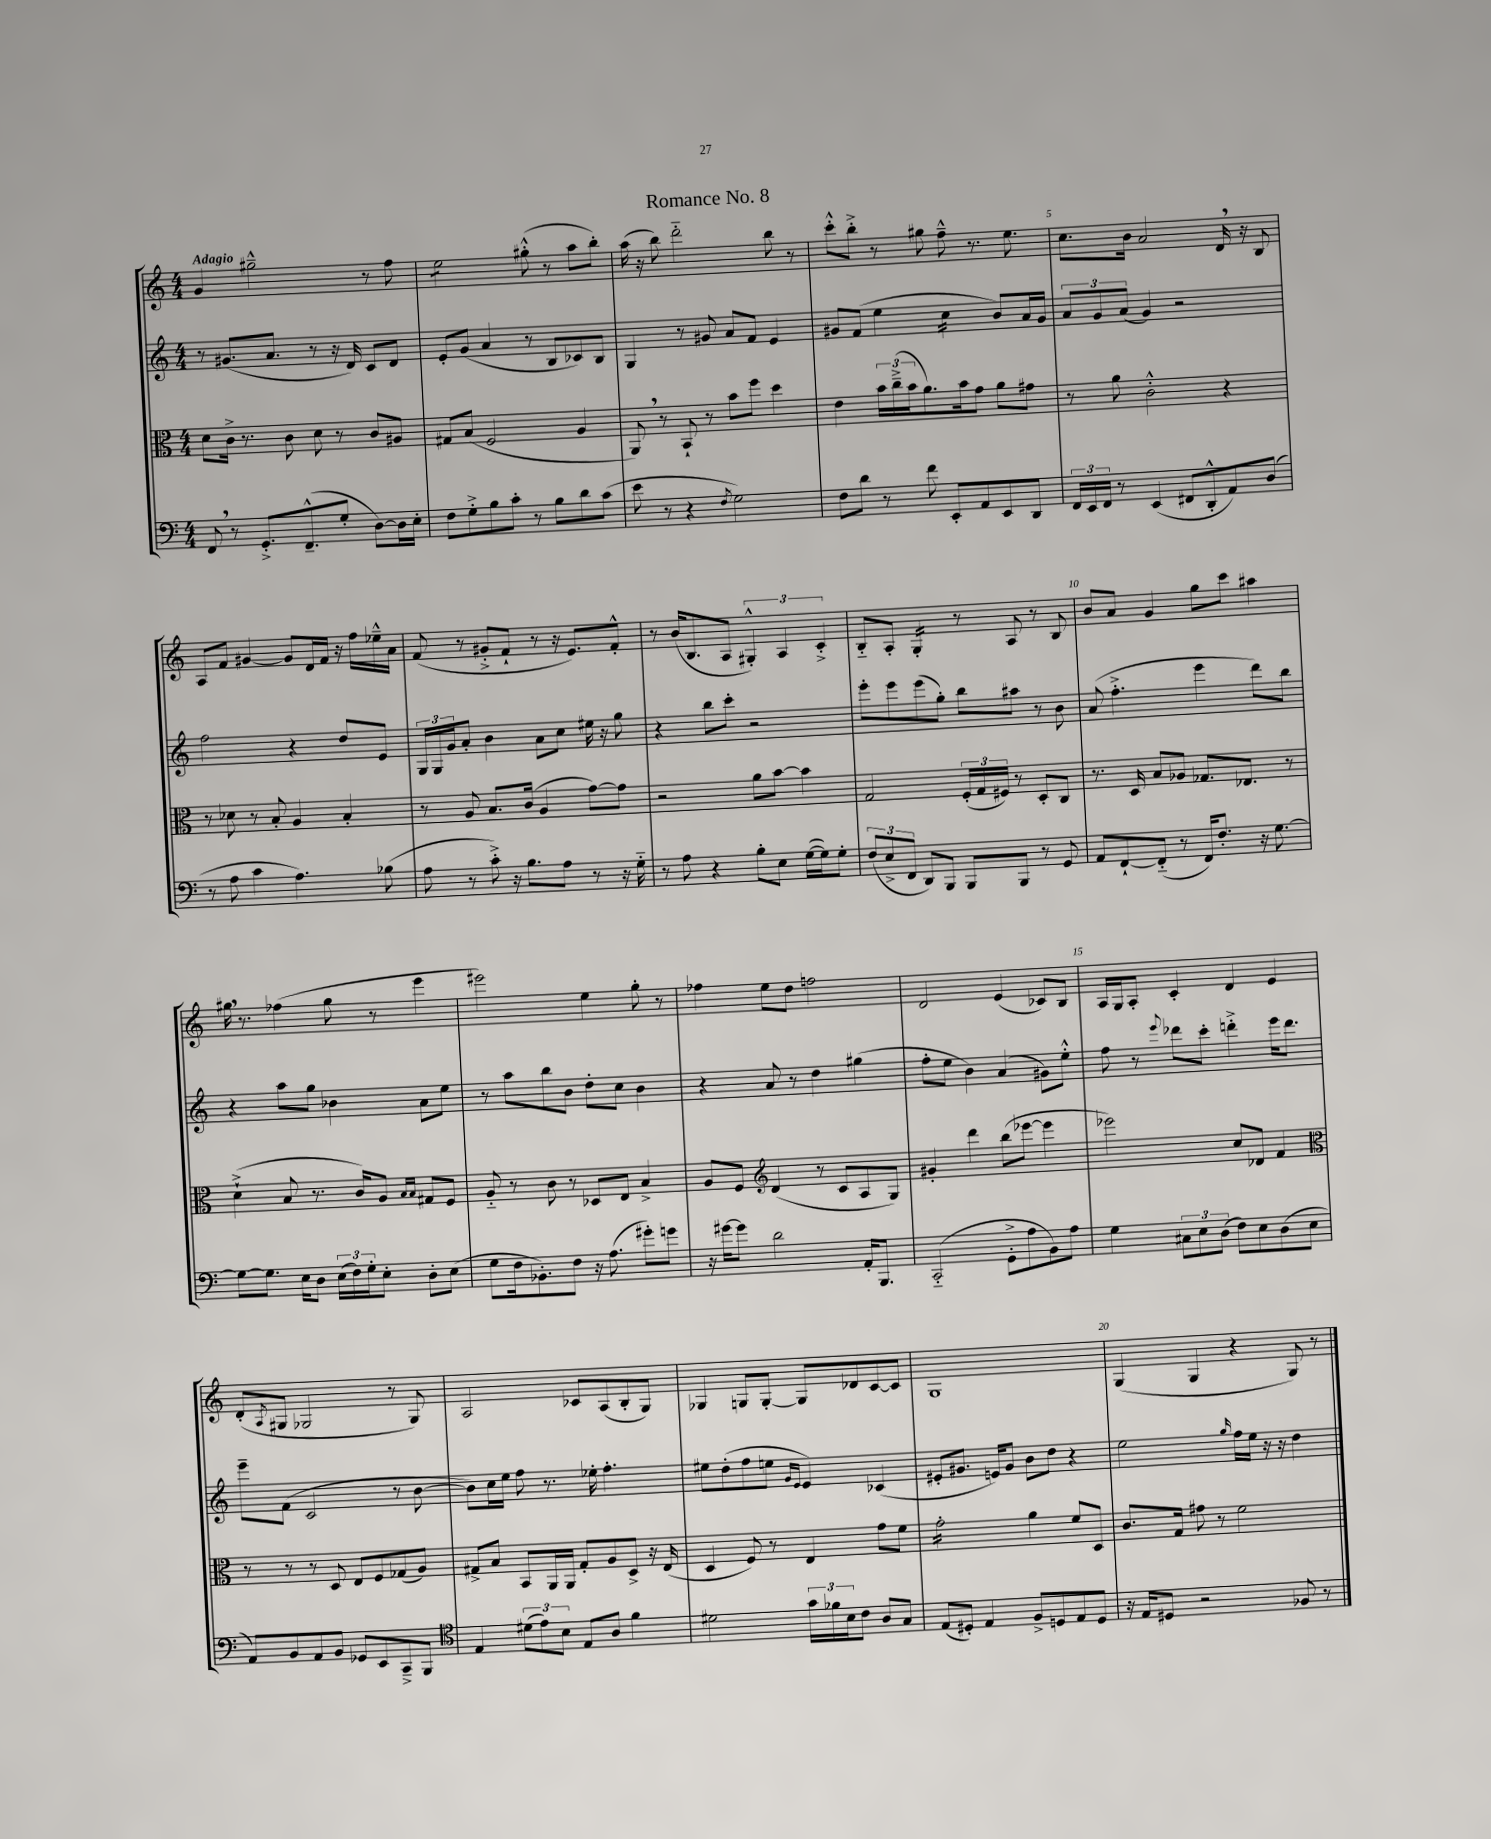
\header { title = "Romance No. 8" }
<<
\new StaffGroup <<
\new Staff = "s0" {
    \clef treble \key c \major \numericTimeSignature \time 4/4 \tempo "Adagio"
    g'4 gis''2---^ r8 f''8 |
    e''2:8 gis''8-.-^( r8 a''8 b''8-.) |
    a''16( r16 b''8) d'''2-_ b''8 r8 |
    c'''8-.-^ b''8-.-> r8 gis''8 f''8---^ r8. e''8. |
    c''8. b'16 a'2 d'16 \breathe r16 b8 |
    a8 f'8 gis'4~ gis'8 d'16 f'16 r16 f''16 ees''16---^ a'16 |
    f'8( r8 gis'8-.-> f'8-! r8 r16 e'8.) f'8-.-^ |
    r8 b'16( b8. a8 \tuplet 3/2 { gis4-.-^) a4 c'4-.-> } |
    b8-_ a8-. g4:16-. r8 a8 r8 b8 |
    b'8 a'8 g'4 g''8 c'''8 ais''4 |
    gis''16 \breathe r8. fes''4( gis''8 r8 e'''4 |
    eis'''2) e''4 g''8-. r8 |
    fes''4 e''8 d''8 f''2 |
    d'2 e'4( ces'8) b8 |
    a16 g16 a8-. c'4-. d'4 e'4 |
    d'8-.( \acciaccatura { a8 } gis8 ges2 r8 ges8) |
    a2 ces'8 a8( b8-. g8) |
    ges4 g8 g8~-. g8 des'8 c'8~ c'8 |
    g1 |
    g4( g4 r4 g8) r8 \bar "|." |
}
\new Staff = "s1" {
    \clef treble \key c \major \numericTimeSignature \time 4/4
    r8 gis'8.( a'8. r8 r16 d'16) c'8 d'8 |
    e'8-. g'8( a'4 r8 b8 ces'8) b8 |
    g4 r8 gis'8 a'8 f'8 e'4 |
    gis'8 f'8( e''4 c''4:16 b'8) a'16 gis'16 |
    \tuplet 3/2 { a'8 g'8 a'8( } g'4) r2 |
    f''2 r4 d''8 e'8 |
    \tuplet 3/2 { g16 g16 g'16 } a'8-. b'4 a'8 c''8 eis''16 r16 g''8 |
    r4 b''8 c'''8-. r2 |
    e'''8-. e'''8 e'''8( g''8-.) b''8 ais''8 r8 b'8 |
    a'8( f''4.-.-> e'''4 d'''8) b''8 |
    r4 a''8 g''8 bes'4 a'8 e''8 |
    r8 a''8 b''8 b'8 d''8-. c''8 b'4 |
    r4 a'8 r8 d''4 gis''4( |
    f''8-. e''8 b'4) a'4( gis'8) e''8-.-^ |
    f''8 r8 \appoggiatura { e'''8 } des'''8 c'''8-. d'''4-.-> e'''16 d'''8. |
    e'''8-- f'8( c'2 r8 b'8~ |
    b'8) c''16 e''16 f''8 r8. ees''16-. f''4.-. |
    eis''8 d''8-.( f''8 e''8 \grace { g'16 e'16 } e'4) ces'4( |
    eis'8-. gis'8. e'16) gis'8 b'8 d''8 r4 |
    e''2 \grace { g''16 } f''16 e''16 r16 r16 d''4 \bar "|." |
}
\new Staff = "s2" {
    \clef alto \key c \major \numericTimeSignature \time 4/4
    d'8 c'16-> r8. c'8 d'8 r8 c'8 ais8 |
    gis8 b8( f2 a4 |
    a,8) \breathe r8 b,8-! r8 b'8 f''8 d''4 |
    e'4 \tuplet 3/2 { b'16 c''16--->( b'16 } a'8.) b'16 g'8 a'8 gis'8 |
    r8 a'8 c'2-.-^ r4 |
    r8 des'8 r8 b8-. a4 b4-. |
    r8 a8 b8. c'16( a4 g'8~) g'8 |
    r2 a'8 b'8~ b'4 |
    g2 \tuplet 3/2 { f16-.( g16 fis16) } r8 d8-. c8 |
    r8. d16 b8 aes8 ges8. ees8. r8 |
    d'4-!->( b8 r8. c'16) a8 \grace { b16 b16 } gis8 f8 |
    a8-_ r8 c'8 r8 des8 e8 b4-> |
    a8 f8 \clef treble d'4( r8 c'8 a8 g8) |
    gis'4-. d'''4 b''8( ees'''8~ ees'''4 |
    ees'''2) c''8 des'8 f'4 |
    \clef alto r8 r8 r8 d8 e8 f8 ges8( a8) |
    gis8-> b8 b,8 a,16 a,16 gis8-. a8 d8-> r16 e16( |
    d4 f8) r8 e4 g'8 f'8 |
    g'2:16-. a'4 f'8 d8 |
    c'8. g16 gis'8 r8 f'2 \bar "|." |
}
\new Staff = "s3" {
    \clef bass \key c \major \numericTimeSignature \time 4/4
    f,8 \breathe r8 g,8.-.-> f,8.---^( g8-. d8~) d16 e16-. |
    f8 g8-.-> b8 c'8-. r8 b8 d'8 c'8( |
    e'8 r8 r4 \acciaccatura { f8 } g2) |
    f8 d'8 r8 f'8 e,8-. a,8 e,8 d,8 |
    \tuplet 3/2 { f,16 e,16 f,16 } r8 e,4( fis,8 d,8-.-^ a,8) d8( |
    r8 a8 c'4 a4.) bes8( |
    a8 r8 c'8-.->) r16 b8. a8 r8 r16 g16-_ |
    r8 a8 r4 b8-. e8 g16~( g16) g8-. |
    \tuplet 3/2 { f8( e8-> f,8 } d,8) b,,8 b,,8 b,,8 r8 g,8 |
    a,8 f,8~-! f,8-_( r8 f,16) f8.-. r16 g8.~ |
    g8~ g8. e16 d8 \tuplet 3/2 { e16( f16) g16-. } e8-. d8-. e8( |
    g8 f16 bes,8.-.) f8 r16 a8.( gis'8-.) g'8 |
    r16 gis'16~ gis'8 d'2 a,16-. b,,8. |
    c,2-_( g,8-.-> a8 b,8) a8 |
    g4 \tuplet 3/2 { cis8 e8 d8( } f8) e8 d8( e8 |
    a,8) b,8 a,8 b,8 ges,8 e,8 c,8---> b,,8 |
    \clef tenor e4 \tuplet 3/2 { dis'8( e'8) b8 } e8 a8 f'4 |
    dis'2 \tuplet 3/2 { g'16 fes'16 b16 } c'8 a8 g8 |
    e8( dis8-.) e4 f8-> d8 e8 d8 |
    r16 e16 dis8 r2 fes8 r8 \bar "|." |
}
>>
>>
\layout { \context { \Score \override BarNumber.break-visibility = ##(#f #t #t) barNumberVisibility = #(every-nth-bar-number-visible 5) } }
